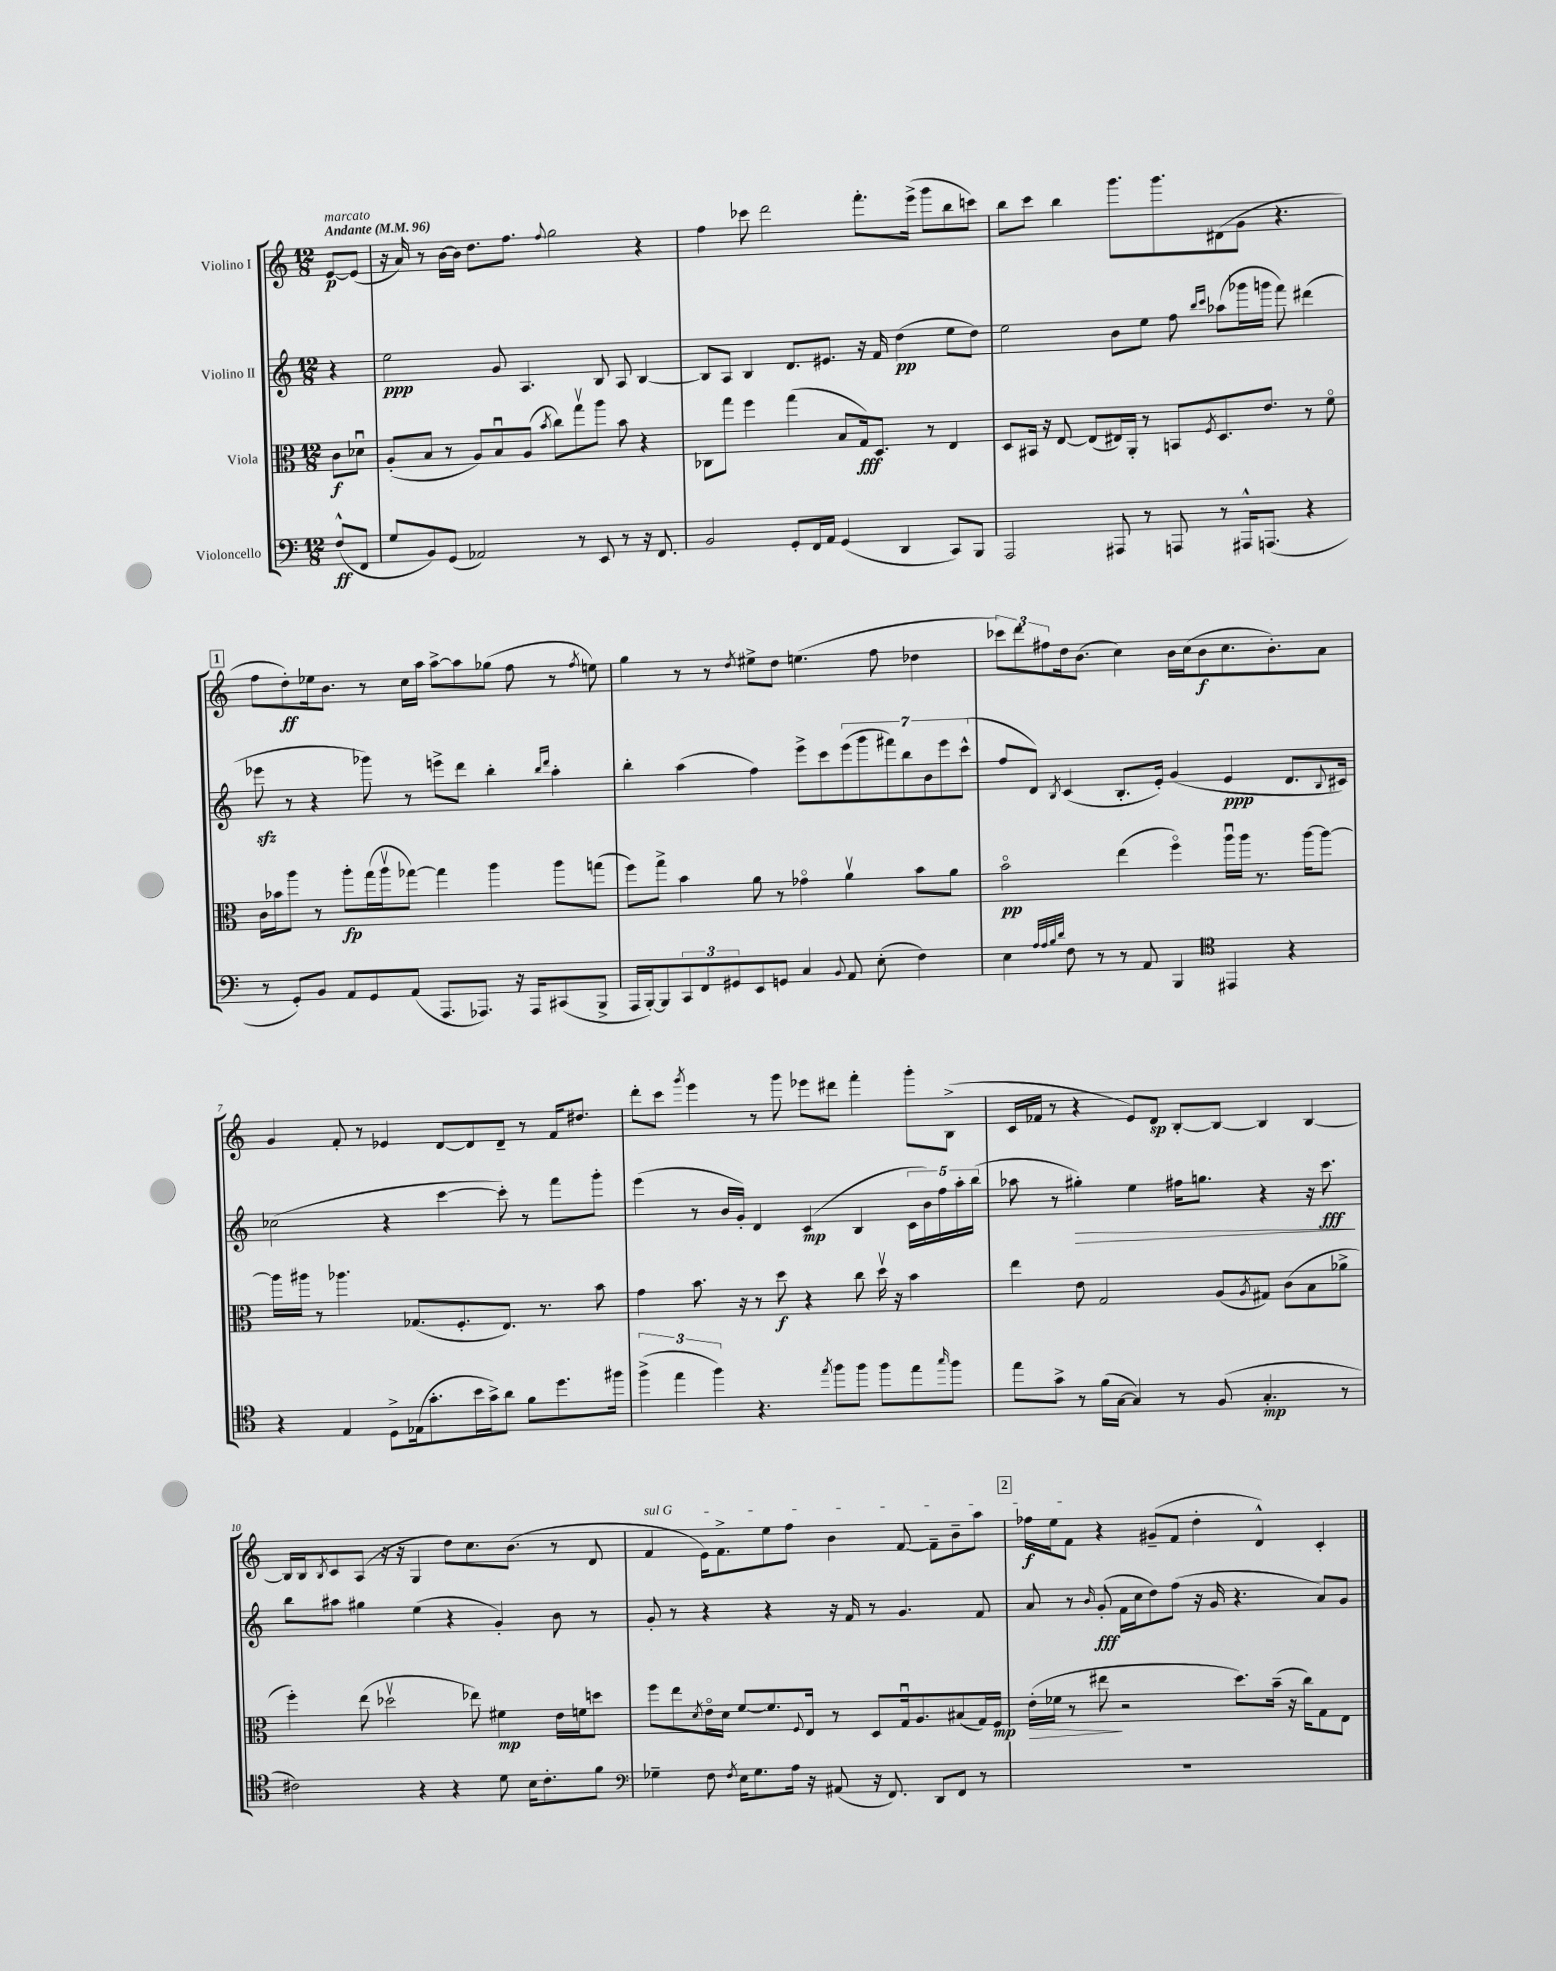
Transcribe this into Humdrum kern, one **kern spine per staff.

**kern	**dynam	**kern	**dynam	**kern	**dynam	**kern	**dynam
*part4	*part4	*part3	*part3	*part2	*part2	*part1	*part1
*staff4	*staff4	*staff3	*staff3	*staff2	*staff2	*staff1	*staff1
*I"Violoncello	*	*I"Viola	*	*I"Violino II	*	*I"Violino I	*
*clefF4	*	*clefC3	*	*clefG2	*	*clefG2	*
*k[]	*	*k[]	*	*k[]	*	*k[]	*
*M12/8	*	*M12/8	*	*M12/8	*	*M12/8	*
*MM96	*	*MM96	*	*MM96	*	*MM96	*
=	=	=	=	=	=	=	=
!	!	!	!	!	!	!LO:TX:a:B:t=Andante	!
!	!	!	!	!	!	!LO:TX:a:i:t=marcato	!
(8F^^/L	ff	8c\L	f	4r	.	[8e/L	p
8FF/J	.	8d-Xu\J	.	.	.	(8e/J]	.
=1	=1	=1	=1	=1	=1	=1	=1
8G/L	.	(8A'/L	.	2ee\	ppp	16r	.
.	.	.	.	.	.	16a/)	.
8BB/)	.	8B/J	.	.	.	8r	.
(8GG/J	.	8r	.	.	.	[16b\LL	.
.	.	.	.	.	.	16b\JJ]	.
2AA-X/)	.	8A/L)	.	.	.	8.dd\L	.
.	.	8Bu/	.	8g/	.	.	.
.	.	.	.	.	.	8.ff\J	.
.	.	(8A/J	.	4.A/	.	.	.
.	.	8qb/	.	.	.	8qqff/	.
.	.	8cc\L)	.	.	.	2gg\	.
8r	.	8ggv\	.	.	.	.	.
8EE/	.	8aa\J	.	8B/	.	.	.
8r	.	8b\	.	8A/	.	.	.
16r	.	4r	.	[4B/	.	4r	.
8.FF/	.	.	.	.	.	.	.
=2	=2	=2	=2	=2	=2	=2	=2
2BB/	.	8C-X\L	.	8B/L]	.	4ff\	.
.	.	8gg\J	.	8A/J	.	.	.
.	.	4ff\	.	4B/	.	8ccc-X\	.
.	.	.	.	.	.	2ddd\	.
8GG'/L	.	(4gg\	.	8.d/L	.	.	.
16FF/L	.	.	.	.	.	.	.
16AA/JJ	.	.	.	8.e#X/J	.	.	.
(4GG/	.	8B/L	.	.	.	.	.
.	.	16G/k)	fff	16r	.	8.fff'\L	.
.	.	8.D/J	.	16f/	.	.	.
4DD/	.	.	.	(4dd\	pp	.	.
.	.	.	.	.	.	(16eee^\Jk	.
.	.	8r	.	.	.	8ggg\L	.
8CC/L)	.	4E/	.	8ee\L	.	8bb\	.
8BBB/J	.	.	.	8dd\J)	.	8cccn\J)	.
=3	=3	=3	=3	=3	=3	=3	=3
2AAA/	.	8D/L	.	2ee\	.	8bb\L	.
.	.	16BB#X/Jk	.	.	.	8ccc\J	.
.	.	16r	.	.	.	.	.
.	.	[8E/	.	.	.	4bb\	.
.	.	(8E/L]	.	.	.	.	.
8AAA#X/	.	16E#X/L)	.	8b\L	.	8.ggg\L	.
.	.	16AA'/JJ	.	.	.	.	.
8r	.	8r	.	8ee\J	.	.	.
.	.	.	.	.	.	8.ggg\	.
8AAAn/	.	8BBn/L	.	8ff\	.	.	.
.	.	.	.	16qqbb/LL	.	.	.
.	.	8qF/	.	16qqccc/JJ	.	.	.
8r	.	8.D/	.	(8aa-X\L	.	(8d#X\	.
16AAA#X^^/KL	.	.	.	16ggg-X\L	.	8g\J	.
(8.AAAn/J	.	8.e/J	.	16gggn\JJ	.	.	.
.	.	.	.	8fff\)	.	4.r	.
4r	.	8r	.	(4ddd#X\	.	.	.
.	.	8f\	.	.	.	.	.
!!LO:LB:g=z
!!LO:REH:place=s1:t=1
=4	=4	=4	=4	=4	=4	=4	=4
8r	.	16c\LL	.	8eee-Xzz\	.	8ff\L	.
.	.	16b-X\J	.	.	.	.	.
8GG'/L)	.	8aa\J	.	8r	.	8dd'\)	ff
8BB/J	.	8r	.	4r	.	16ee-X\k	.
.	.	.	.	.	.	8.b\J	.
8AA/L	.	8aa'\L	fp	.	.	.	.
8GG/	.	(16gg\L	.	8ggg-X\)	.	8r	.
.	.	16aav\J	.	.	.	.	.
(8AA/J	.	[8gg-X\J)	.	8r	.	16cc\LL	.
.	.	.	.	.	.	16aa\JJ	.
8.AAA/L	.	4gg-\]	.	8eeen^\L	.	[8aa^\L	.
.	.	.	.	8ddd\J	.	8aa\]	.
8.AAA-X/J)	.	.	.	.	.	.	.
.	.	4aa\	.	4bb'\	.	(8gg-X\J	.
16r	.	.	.	.	.	8ff\	.
16AAA-/KL	.	.	.	.	.	.	.
.	.	.	.	16qqbb/LL	.	.	.
.	.	.	.	16qqddd/JJ	.	.	.
(8CC#X/	.	8aa\L	.	4aa'\	.	8r	.
.	.	.	.	.	.	8qff/	.
8BBB^/J	.	(8ggn\J	.	.	.	8een\)	.
=5	=5	=5	=5	=5	=5	=5	=5
16AAA/LL	.	8ff\L)	.	4bb'\	.	4gg\	.
[16BBB'/J)	.	.	.	.	.	.	.
8BBB/]	.	8gg^\J	.	.	.	.	.
12CC/	.	4b\	.	(4aa\	.	8r	.
12FF/	.	.	.	.	.	.	.
.	.	.	.	.	.	8r	.
12GG#X/	.	.	.	.	.	.	.
.	.	.	.	.	.	8qdd/	.
8EE/	.	8a\	.	4ff\)	.	8ee#X^\L	.
8GGn/J	.	8r	.	.	.	8dd\J	.
4C/	.	4g-X\	.	8eee^\L	.	(4.een\	.
.	.	.	.	8ccc\	.	.	.
8qqBB/	.	.	.	.	.	.	.
8AA/	.	4av\	.	(14eee\	.	.	.
.	.	.	.	14ggg\	.	.	.
(8E'\	.	.	.	.	.	8ff\	.
.	.	.	.	14fff#X\)	.	.	.
.	.	.	.	14bb\	.	.	.
4F\)	.	8b\L	.	.	.	4dd-X\	.
.	.	.	.	14b\	.	.	.
.	.	.	.	14eee\	.	.	.
.	.	8a\J	.	.	.	.	.
.	.	.	.	(14ccc^^\J	.	.	.
=6	=6	=6	=6	=6	=6	=6	=6
4E\	.	2b\	pp	8ff/L	.	12ccc-X\L)	.
.	.	.	.	.	.	12ddd\	.
.	.	.	.	8d/J)	.	.	.
.	.	.	.	.	.	12ff#X\	.
32qqA/LLL	.	.	.	.	.	.	.
32qqA/	.	.	.	.	.	.	.
32qqB/	.	.	.	.	.	.	.
32qqd/JJJ	.	.	.	8qB/	.	.	.
8F\	.	.	.	(4c/	.	16dd\k	.
.	.	.	.	.	.	(8.b\J	.
8r	.	.	.	.	.	.	.
8r	.	(4ee\	.	8.B'/L	.	4cc\)	.
8AA/	.	.	.	.	.	.	.
.	.	.	.	16e'/Jk)	.	.	.
4BBB/	.	4ff\)	.	(4g/	.	16b\LL	.
.	.	.	.	.	.	(16cc\J	.
.	.	.	.	.	.	8b\	f
*clefC4	*	*	*	*	*	*	*
4EE#X/	.	16aau\LL	.	4e/	ppp	8.cc\	.
.	.	16aa\JJ	.	.	.	.	.
.	.	8.r	.	.	.	.	.
.	.	.	.	.	.	8.b'\)	.
4r	.	.	.	8.d/L	.	.	.
.	.	[16aa\KL	.	.	.	.	.
.	.	8aa\J_	.	.	.	8a\J	.
.	.	.	.	8qqB/	.	.	.
.	.	.	.	16c#X/Jk)	.	.	.
!!LO:LB:g=z
=7	=7	=7	=7	=7	=7	=7	=7
4r	.	16aa\LL]	.	(2cc-X\	.	4g/	.
.	.	16aa#X\JJ	.	.	.	.	.
.	.	8r	.	.	.	.	.
4E/	.	4.aa-X\	.	.	.	8f'/	.
.	.	.	.	.	.	8r	.
8D^\L	.	.	.	4r	.	4e-X/	.
(16E-X\k	.	(8.G-X/L	.	.	.	.	.
8.g'\	.	.	.	.	.	.	.
.	.	.	.	[4ccc\	.	[8d/L	.
.	.	8.F'/	.	.	.	.	.
16b\L	.	.	.	.	.	8d/]	.
16g^\J)	.	.	.	.	.	.	.
8a\J	.	8.E/J)	.	8ccc'\])	.	8d~/J	.
8f\L	.	.	.	8r	.	8r	.
.	.	8.r	.	.	.	.	.
8.dd\	.	.	.	8fff\L	.	16f/KL	.
.	.	.	.	.	.	8.dd#X/J	.
.	.	8b\	.	8ggg'\J	.	.	.
16ff#X\Jk	.	.	.	.	.	.	.
=8	=8	=8	=8	=8	=8	=8	=8
(6ff^\	.	4g\	.	(4eee\	.	8ddd'\L	.
.	.	.	.	.	.	8ccc\J	.
6ee\	.	.	.	.	.	.	.
.	.	.	.	.	.	8qggg/	.
.	.	8.b\	.	8r	.	4eee\	.
6ff\)	.	.	.	.	.	.	.
.	.	.	.	16b/LL	.	.	.
.	.	16r	.	16g'/JJ)	.	.	.
4.r	.	8r	.	4d/	.	8r	.
.	.	8dd\	f	.	.	8ggg\	.
.	.	4r	.	(4c/	mp	8eee-X\L	.
8qee/	.	.	.	.	.	.	.
8ff\L	.	.	.	.	.	8ddd#X\J	.
8ff\J	.	8cc\	.	4B/	.	4fff'\	.
8ff\L	.	16ddv\	.	.	.	.	.
.	.	16r	.	.	.	.	.
8ee\	.	4b\	.	20c\LL	.	8ggg'\L	.
.	.	.	.	20b\)	.	.	.
.	.	.	.	20ff\	.	.	.
16qqgg/	.	.	.	.	.	.	.
8ff\J	.	.	.	.	.	(8B^\J	.
.	.	.	.	20aa'\	.	.	.
.	.	.	.	(20bb\JJ	.	.	.
=9	=9	=9	=9	=9	=9	=9	=9
8ee\L	.	4ee\	.	8aa-X\	.	16c/LL	.
.	.	.	.	.	.	16f-X/JJ	.
8g^\J	.	.	.	8r	.	8r	.
!	!	!	!	!	!LO:HP:b	!	!
8r	.	8e\	.	4gg#X'\)	>	4r	.
(16f\LL	.	2G/	.	.	.	.	.
[16G\JJ	.	.	.	.	.	.	.
4G/])	.	.	.	4ee\	.	8e/L)	.
.	.	.	.	.	.	8d/J	sp
8r	.	.	.	16ff#X\KL	.	[8B'/L	.
.	.	.	.	8.ggn\J	.	.	.
(8F/	.	(8A/L	.	.	.	8B/J_	.
.	.	8qA/	.	.	.	.	.
4.G'/	mp	8G#X/J)	.	4r	.	4B/]	.
.	.	(8c\L	.	.	.	.	.
.	.	8B\	.	16r	.	[4B/	.
.	.	.	.	8.ccc\	fff	.	.
8r	.	8a-X^\J	.	.	.	.	.
.	.	.	.	.	]	.	.
!!LO:LB:g=z
=10	=10	=10	=10	=10	=10	=10	=10
2c#X\)	.	4ff'\)	.	8bb\L	.	16B/LL]	.
.	.	.	.	.	.	16B/J	.
.	.	.	.	.	.	8qB/	.
.	.	.	.	8aa#X\J	.	8c/	.
.	.	(8ee\	.	4gg#X\	.	(8A/J	.
.	.	2dd-Xv\	.	.	.	16r	.
.	.	.	.	.	.	16r	.
4r	.	.	.	(4ee\	.	4G/	.
4r	.	.	.	4r	.	8dd\L)	.
.	.	8ee-X\)	.	.	.	8.cc\	.
8d\	.	4f#X\	mp	4g'/)	.	.	.
.	.	.	.	.	.	(8.b\J	.
16B\KL	.	.	.	.	.	.	.
8.c#'\	.	.	.	.	.	.	.
.	.	16e\LL	.	8b\	.	8r	.
.	.	16fn\J	.	.	.	.	.
8f\J	.	8ddn\J	.	8r	.	8d/	.
=11	=11	=11	=11	=11	=11	=11	=11
*clefF4	*	*	*	*	*	*	*
!	!	!	!	!	!	!LO:TX:a:i:t=sul G	!
4G-X~\	.	8ff\L	.	8g'/	.	4f/	.
.	.	8ee\	.	8r	.	.	.
.	.	8qd/	.	.	.	.	.
8F\	.	16e\L	.	4r	.	16e\KL)	.
.	.	16d\JJ	.	.	.	8.f^\	.
8qF/	.	.	.	.	.	.	.
16E\KL	.	[8f/L	.	.	.	.	.
8.G-\	.	.	.	.	.	.	.
.	.	8.f/]	.	4r	.	8ee\	.
16A\Jk	.	.	.	.	.	8ff\J	.
.	.	8qqF/	.	.	.	.	.
16r	.	16E/Jk	.	.	.	.	.
(8AA#X/	.	8r	.	16r	.	4b\	.
.	.	.	.	16f/	.	.	.
16r	.	8D/L	.	8r	.	.	.
8.FF/)	.	.	.	.	.	.	.
.	.	16Gu/k	.	4.g/	.	[8f/	.
.	.	8.A/	.	.	.	.	.
8DD/L	.	.	.	.	.	8f~\L]	.
8FF/J	.	(8B#X/	.	.	.	8b~\	.
8r	.	16G/L)	.	8f/	.	8aa\J	.
.	.	16F/JJ	mp	.	.	.	.
!!LO:REH:place=s1:t=2
=12	=12	=12	=12	=12	=12	=12	=12
!	!	!	!LO:HP:b	!	!	!	!
1.r	.	(16e'\LL	>	8a/	.	16ff-X\LL	f
.	.	16f-X\JJ	.	.	.	16ee\J	.
.	.	8r	.	8r	.	8f\J	.
.	.	.	.	16qqb/	.	.	.
.	.	8ee#X\	.	(8g'/	fff	4r	.
.	.	2r	]	16f\LL	.	.	.
.	.	.	.	16cc\J	.	.	.
.	.	.	.	8dd\)	.	(8g#X~/L	.
.	.	.	.	(8ff\J	.	8f/J	.
.	.	.	.	16r	.	4dd'\	.
.	.	.	.	16g/	.	.	.
.	.	8.dd\L)	.	4.r	.	.	.
.	.	.	.	.	.	4d^^/)	.
.	.	(16b~\Jk	.	.	.	.	.
.	.	16r	.	.	.	.	.
.	.	16cc\KL)	.	.	.	.	.
.	.	8G\	.	8a/L)	.	4c'/	.
.	.	8E\J	.	8g/J	.	.	.
==	==	==	==	==	==	==	==
*-	*-	*-	*-	*-	*-	*-	*-
